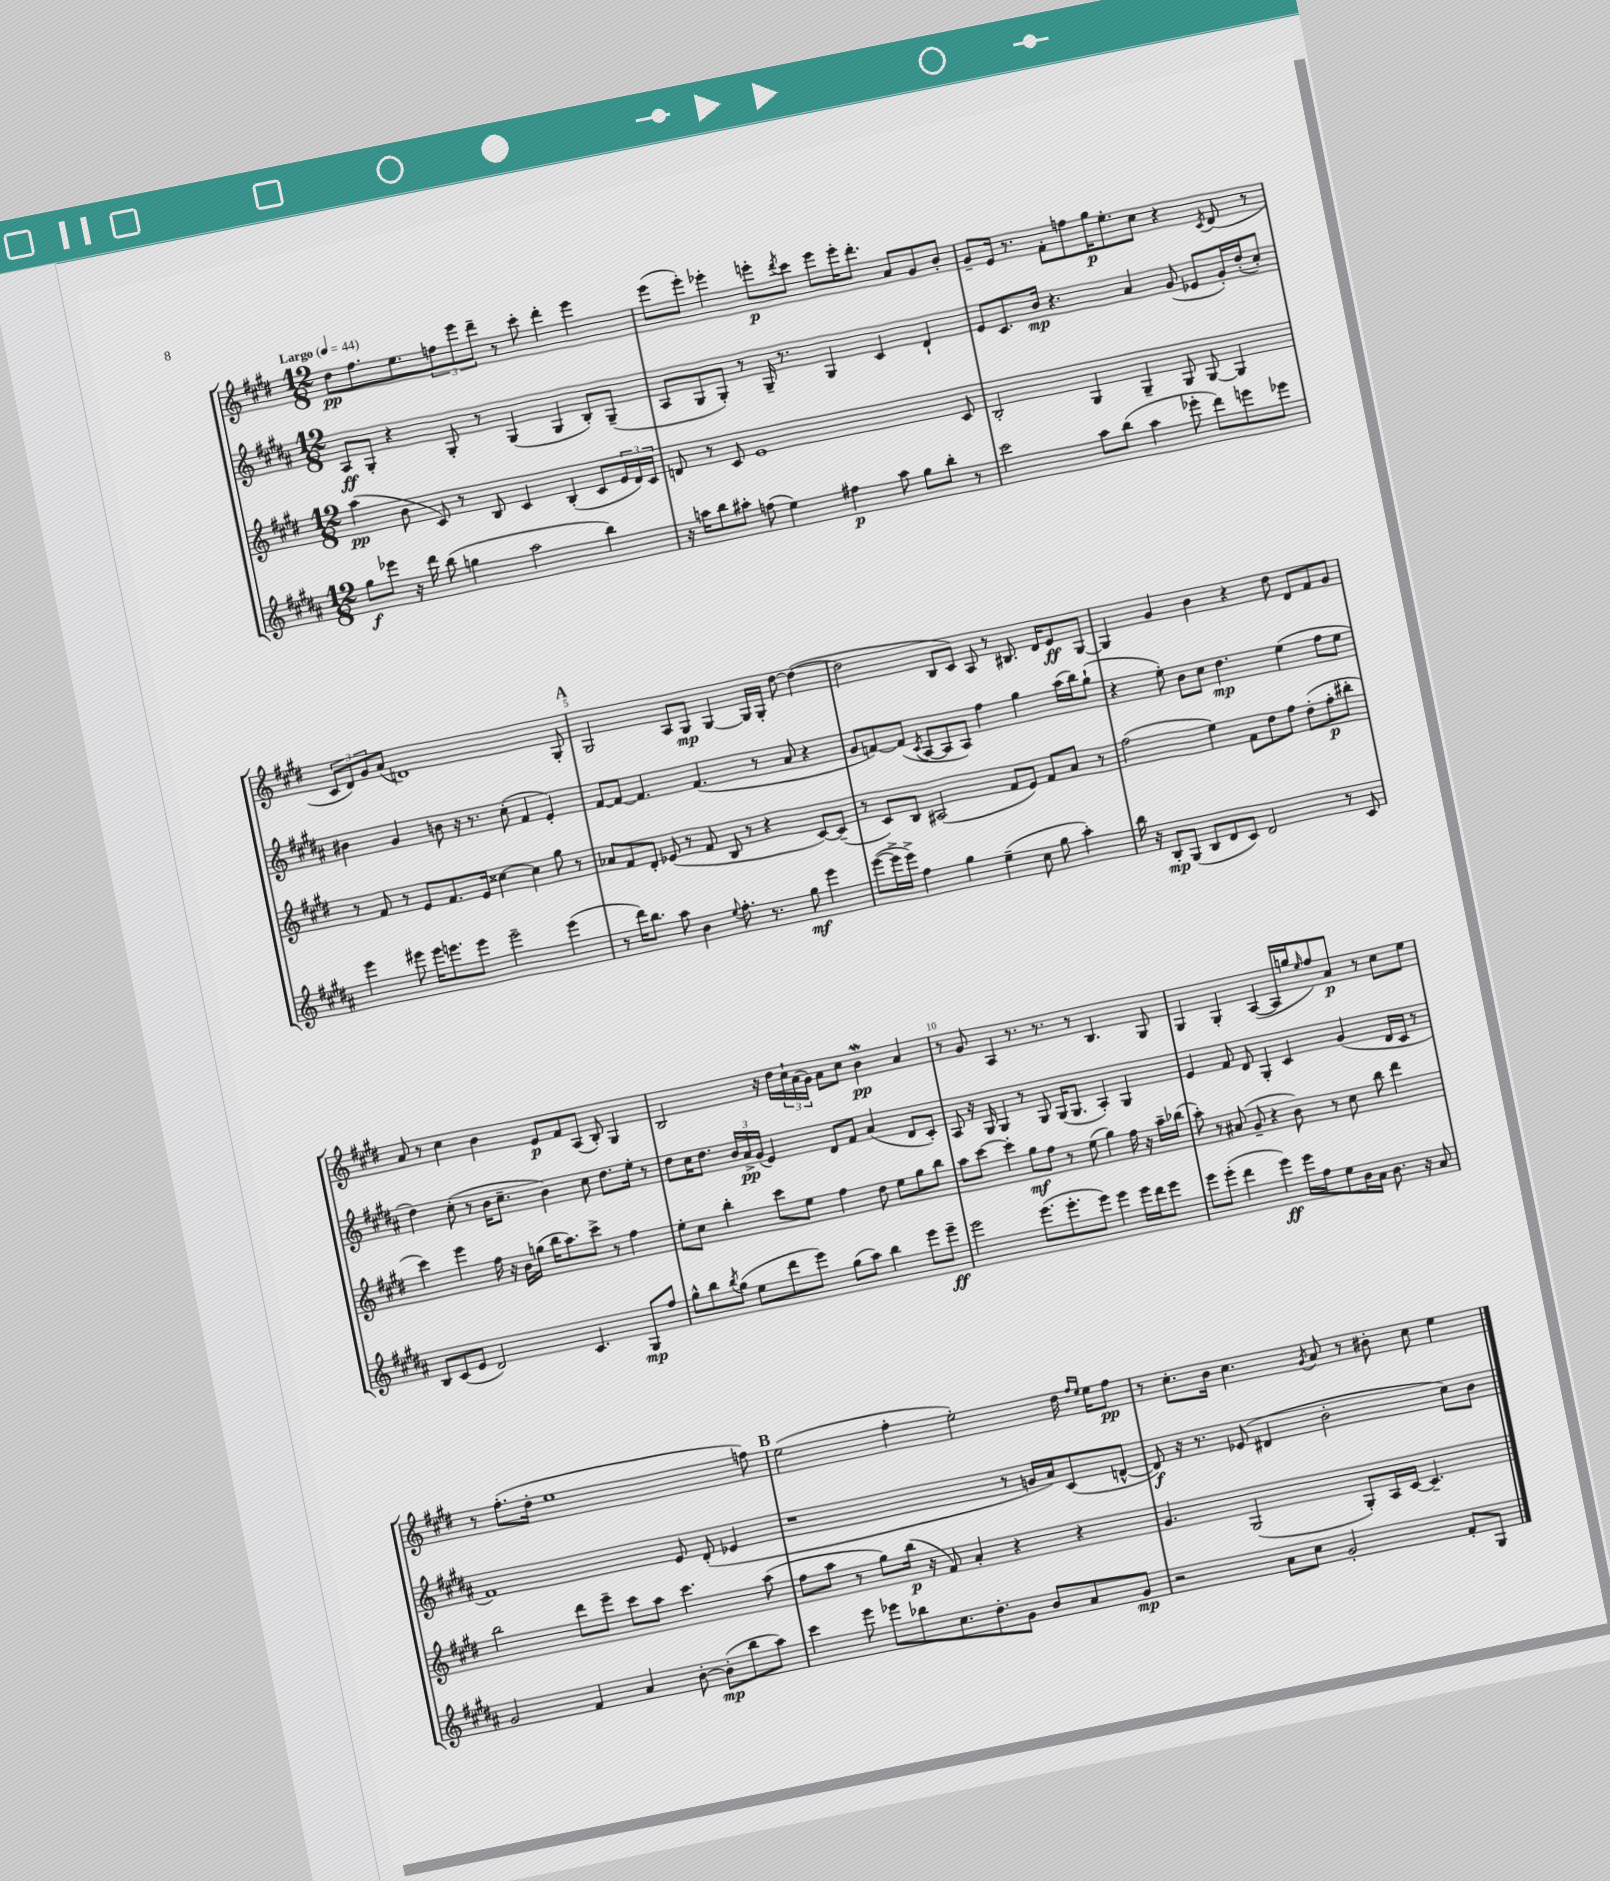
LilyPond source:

<<
\new StaffGroup <<
\new Staff = "s0" {
    \clef treble \key e \major \numericTimeSignature \time 12/8 \tempo "Largo" 4 = 44
    dis''8\pp fis''8. e''8. \tuplet 3/2 { f''8 e'''8 dis'''8-- } r8 cis'''8-. dis'''4-. e'''4 |
    e'''8( e'''8-.) ees'''4-. e'''8-.\p \acciaccatura { dis'''8 } cis'''8 e'''8 e'''16-. dis'''8.-. a'8 gis'8 b'8-. |
    gis'8-- e'16 r8. fis'8-. f''8 gis''16\p e''8.-. cis''8 r4 \acciaccatura { cis'8 } dis'8( r8 |
    \tuplet 3/2 { cis'8 dis'8) gis'8 } a'8( d'1) gis8-. |
    \mark \markup { \bold "A" } gis2 a8 gis8\mp gis4~ gis16 gis16-. dis''8~ dis''4~( |
    dis''2 b8 cis'8) a8 r8 bis8. dis'16 e'8\ff gis8~ |
    gis4 gis'4 b'4 r4 dis''8 dis'8 fis'8 gis'8 |
    a'8 r8 cis''4 b'4 e'8\p fis'8 a8( b8-.) gis4 |
    b2 r16 dis''16 \tuplet 3/2 { cis''16-! a'16( gis'16) } a'8 cis''8 b'4\mordent\pp a'4 |
    r8 gis'8 a4 r8. r8. r8 b4. gis8 |
    gis4 gis4-. a4~( a16 g''16 \grace { e''16 } fis''8) a'8\p r8 cis''8 e''8 |
    r8 fis''8.-.( dis''16-. e''1 f''8) |
    \mark \markup { \bold "B" } e''2( fis''4-. e''2-.) dis''16 \grace { fis''16 e''16 } e''16 fis''8\pp |
    r8 cis''8.-. b'16 cis''4. \acciaccatura { gis'8 } a'8 r8 bis'8-. cis''8 e''4 \bar "|." |
}
\new Staff = "s1" {
    \clef treble \key b \major \numericTimeSignature \time 12/8
    ais8\ff gis8-. r4 gis8-. r8 gis4( gis4 b8-.) gis8--( |
    ais8 gis8 gis8-.) r8 gis16-- r8. gis4 cis'4 dis'4-! |
    e'8 cis'8. b'16\mp r4. ais'4 gis'8( ees'8 gis'16-.) dis''16-.( cis''8-.) |
    bis'4 gis'4 b'8 r16 r8. cis''8-.( fis'4 e'4-.) |
    \mark \markup { \bold "A" } fis'8~ fis'8~ fis'4. fis'4.( r8 ais'8 r4 |
    gis'8 f'8~) f'8( \acciaccatura { cis'8 } ais8~ ais8 ais8) fis''4 gis''4 ais''16( b''16) gis''8-!( |
    r4 e''8-.) b'8 cis''8 dis''4.\mp e''4( fis''8 e''8 |
    dis''4) cis''8-.( r8 b'16 cis''8.-- b'4) cis''8 dis''8. e''16-. r8 |
    dis''8 cis''16 dis''8. \tuplet 3/2 { b'16 ais'16->\pp gis'16( } e'4) dis'8 fis'8 ais'4( dis'8 cis'8-.) |
    ais8 r16 gis16 gis4 r8 gis8 gis16( gis8. ais4-.) gis4 |
    e'4 fis'8 dis'8 gis4-. cis'4 gis'4( dis'16 cis'16 r8 |
    fis'1) e'8 dis'8-.( ees'4 |
    \mark \markup { \bold "B" } r1 r8 g'16 ais'16) cis'8( d'8~-^ |
    d'8\f) r16 r8. ees'8( dis'4 b'2-. cis''8) b'8 \bar "|." |
}
\new Staff = "s2" {
    \clef treble \key e \major \numericTimeSignature \time 12/8
    a''4\pp( b'8 cis'8) r8 b8 cis'4 b4-.( cis'8 \tuplet 3/2 { e'16 dis'16) cis'16 } |
    d'8 r8 cis'8 e'1 cis'8 |
    b2-. gis4 gis4-- gis8 gis8~ gis4 |
    r8 fis'8 r8 e'8 fis'8. e'16 cisis''4~ cisis''4 gis''8 r8 |
    \mark \markup { \bold "A" } aes'8 fis'8 dis'8-. ees'8( r8 fis'8 b8 r8 r4 cis'8~) cis'8--( |
    r8 cis'8) b8 ais2( fis'8 e'8) fis'8 a'8 r8 |
    fis''2( e''4) fis'8 dis''8 fis''8 dis''8-.( fis''8-.\p bis''8-. |
    cis'''4) e'''4 fis''16 r16 b'16 g''16( b''16 a''8.) cis'''8-> r8 fis''4 |
    e''8-. cis''8 b''4-. cis'''8 e''8 fis''4 dis''8 e''8 gis''8 b''8 |
    a''8 cis'''8~ cis'''4-. gis''8\mf fis''8 r8 e''8( gis''4) fis''16 r16 a''16-- bes''16( |
    a''8-.) r8 ais'8( gis'8-- r4 b'8) r8 cis''8 b''8 dis'''4 |
    b''2 dis'''8 e'''8-- cis'''8 a''8 cis'''4. a''8( |
    \mark \markup { \bold "B" } fis''8 a''8 r8 gis''8) b''16\p( r16 fis'8) a'4-. r4 r4 |
    gis'4. gis2( gis8-.) a16 cis'16~ cis'4.-- \bar "|." |
}
\new Staff = "s3" {
    \clef treble \key b \major \numericTimeSignature \time 12/8
    gis''8\f ees'''8 r16 dis'''16 b''8( g''4 ais''2 b''4) |
    r16 a''16 b''8 ais''8-. f''8( e''4) fis''4\p ais''8 gis''8 b''8-. r8 |
    cis'''2 ais''8 b''8( ais''4 ees'''8-. dis'''8) e'''8 ees'''8 |
    e'''4 eis'''8 eis'''16 e'''8. e'''8 e'''2-- e'''4( |
    \mark \markup { \bold "A" } r8 dis'''16) b''8. ais''8 b'4 \appoggiatura { e''8 } fis''8.-. r8. gis''8\mf e'''4 |
    e'''8~( e'''16-> e'''16->) fis''4 gis''4 e''4--( cis''8 gis''8 ais''4-.) |
    b''16 r16 b8-.\mp gis8( b8 dis'8 cis'8) dis'2 r8 cis'8 |
    b8 cis'8( e'8 dis'2) cis'4. gis8\mp fis''8 |
    gis''8-^ b''8 \acciaccatura { b''8 } gis''8( e''8 dis'''8 e'''8) gis''8( ais''8) b''4 e'''8 e'''8--\ff |
    e'''2 e'''8.( e'''8.-. e'''8) e'''4 e'''16 dis'''16 e'''8 |
    e'''8 e'''8-.( dis'''4 e'''4\ff) e'''16 fis''16 e''8 b'16 ais'16 b'8. r16 ais'8 |
    gis'2 fis'4 ais'4 b'8~-. b'8-.\mp( b''8 ais''8) |
    \mark \markup { \bold "B" } cis'''4 e'''8 ees'''8 bes''8 cis''8. dis''8.-. gis'8 b'8 ais'8 gis'8\mp |
    r2 ais'8 cis''8 gis'2-. fis'8-. gis8 \bar "|." |
}
>>
>>
\layout { \context { \Score \override BarNumber.break-visibility = ##(#f #t #t) barNumberVisibility = #(every-nth-bar-number-visible 5) } }
